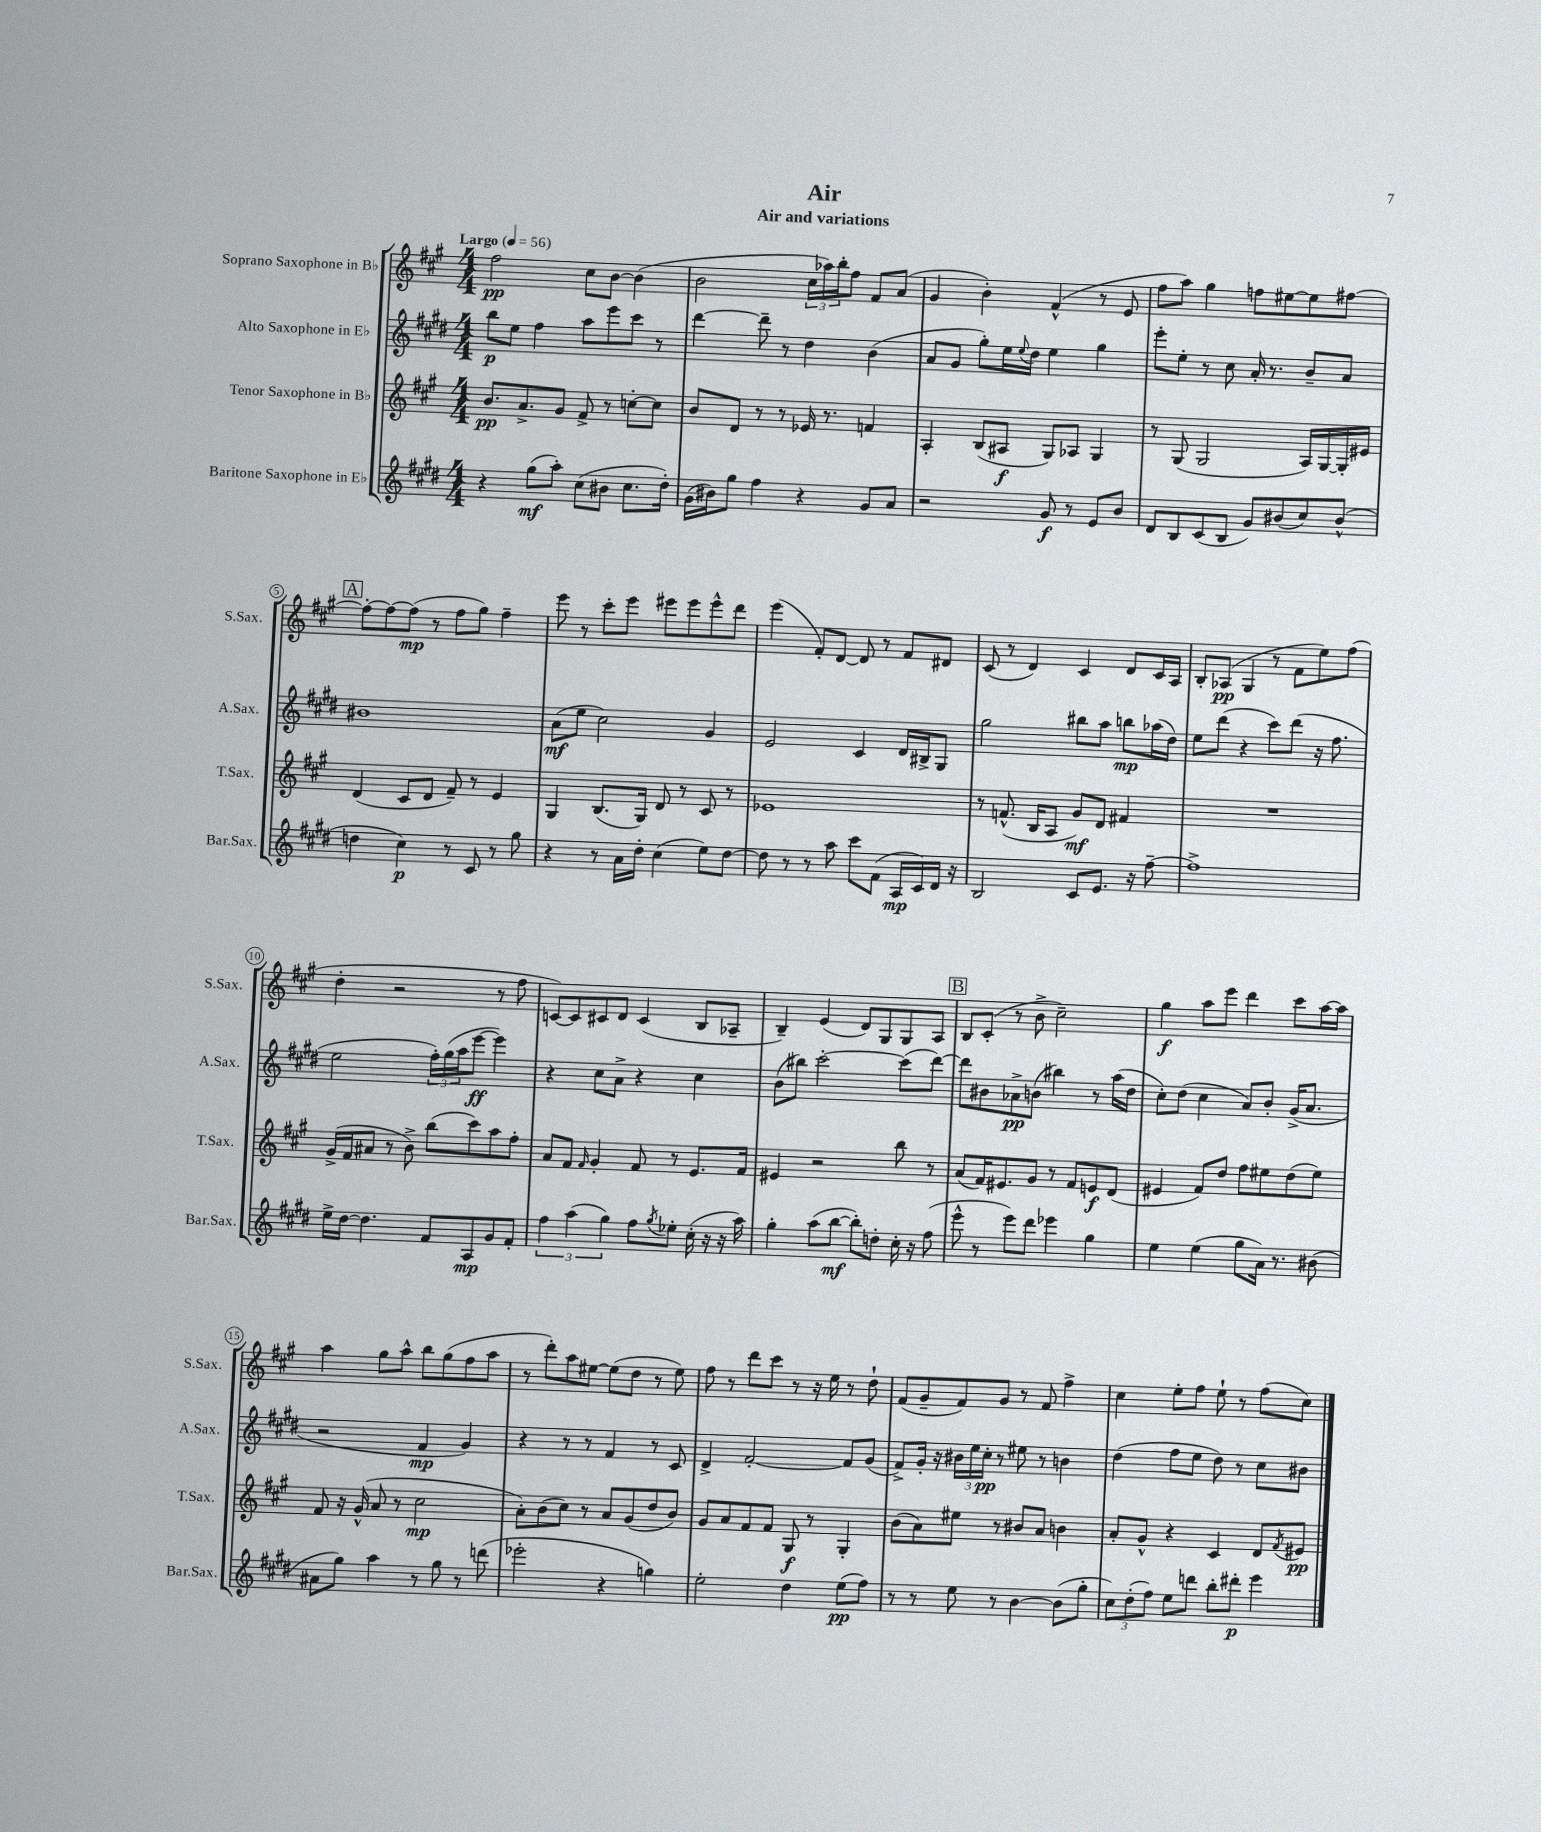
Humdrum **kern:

**kern	**kern	**kern	**kern
*staff4	*staff3	*staff2	*staff1
*clefG2	*clefG2	*clefG2	*clefG2
*k[f#c#g#d#]	*k[f#c#g#]	*k[f#c#g#d#]	*k[f#c#g#]
*M4/4	*M4/4	*M4/4	*M4/4
*MM56	*MM56	*MM56	*MM56
4r	8.b	8bb	2ff#
.	.	8ee	.
.	8.a^	.	.
(8gg#	.	4ff#	.
8aa')	8g#	.	.
(8cc#	8f#^	8aa	8cc#
8b#	8r	8eee	[8b
8.cc#	[8cc'	8ccc#	(4b]
.	8cc]	8r	.
16dd#')	.	.	.
=	=	=	=
(16g#	8b	[4ddd#	2b
16b#)	.	.	.
8gg#	8d	.	.
4ff#	8r	8ddd#~]	.
.	8r	8r	.
4r	16e-	4dd#	24cc#
.	.	.	24aa-)
.	8.r	.	.
.	.	.	24bb'
.	.	.	8ff#
8g#	4f	(4b	8f#
8a	.	.	(8a
=	=	=	=
2r	4A'	8a	4g#
.	.	8g#	.
.	(8B	8gg#')	4b')
.	8A#	16ee	.
.	.	8qqee	.
.	.	16dd#	.
8g#	8G#)	4ee	(4f#^^
8r	8A-	.	.
8e	4G#	4gg#	8r
8b	.	.	8e
=	=	=	=
8d#	8r	8eee'	8ff#
8B	(8G#	8ee'	8aa)
(8c#	2G#	8r	4gg#
8B	.	8cc#	.
8g#)	.	16a'	8ff
.	.	8.r	.
(8b#	.	.	[8ee#
8cc#)	16A)	8b~	8ee#]
.	[16G#	.	.
(8b#^^	16G#']	8a	[8ff#
.	16e#	.	.
=	=	=	=
4dd	(4d	1b#	8ff#'_
.	.	.	8ff#_
4cc#)	8c#	.	(8ff#]
.	8d	.	8r
8r	8f#~)	.	8ff#
8c#	8r	.	8gg#)
8r	4e	.	4ff#~
8gg#	.	.	.
=	=	=	=
4r	4G#	(8a	8eee
.	.	8ee	8r
8r	(8.B	2cc#)	8ccc#'
16a	.	.	8eee
16dd#'	16G#)	.	.
(4cc#	8d	.	8eee#
.	8r	.	8eee#
8ee)	8c#	4g#	8eee#^^
[8dd#	8r	.	8ddd
=	=	=	=
8dd#]	1e-	2e	(4eee
8r	.	.	.
8r	.	.	8f#')
8aa	.	.	[8d
8ccc#	.	4c#	8d]
(8f#	.	.	8r
16A	.	16d#	8f#
16c#)	.	16B#^	.
16d#	.	8G#	8d#
16r	.	.	.
=	=	=	=
2B	8r	2gg#	(8c#
.	(8.f^^	.	8r
.	.	.	4d)
.	16B	.	.
.	8A	.	.
8c#	8g#)	8bb#	4c#
8.e	8d	8aa	.
.	4f#	8bb	8d
16r	.	.	.
[8ff#~	.	(16aa-	16c#
.	.	16dd#)	16A
=	=	=	=
1ff#^]	1r	8ee	8B'
.	.	(8ddd#	(8A-
.	.	4r	4G#
.	.	8ccc#)	8r
.	.	(8ddd#	8f#
.	.	16r	8ee)
.	.	8.ff#	.
.	.	.	(8ff#
=	=	=	=
16ee^	(16g#^	2ee	4dd'
[16dd#	16f#	.	.
4.dd#]	8a#	.	.
.	8r	.	2r
.	8b^)	.	.
8f#	(8bb	24ff#')	.
.	.	(24gg#	.
.	.	24aa	.
8A	8ccc#)	[8eee	.
8g#	8aa	4eee])	8r
8f#'	8ff#'	.	8ff#
=	=	=	=
6ff#	8a	4r	[8c)
.	8f#	.	8c]
(6aa	.	.	.
.	16qqf#	.	.
.	4g#'	8cc#	8c#
6gg#)	.	.	.
.	.	8a^	8d
8ff#	8f#	4r	(4c#
8qgg#	.	.	.
8ee-'	8r	.	.
(16cc#'	8.e	4cc#	8B
16r	.	.	.
16r	.	.	8A-~
16aa)	16f#	.	.
=	=	=	=
4gg#'	4e#	(8b	4B~)
.	.	8bb#)	.
(8aa	2r	[2ccc#'	(4e
[8bb	.	.	.
8bb'])	.	.	8d)
8dd'	.	.	8G#
16cc#'	8bb	(8ccc#]	8G#
16r	.	.	.
(8ff#	8r	[8ddd#)	8A
=	=	=	=
8eee^^	(8a	8ddd#]	8B
8r	16f#)	8b#	(8c#'
.	8.e#	.	.
8eee)	.	8a-^	8r
8ddd#	8g#	(8b	8b^
4eee-	8r	4bb#)	2cc#~)
.	8f#	.	.
4gg#	8e	8r	.
.	(8d	(16aa	.
.	.	16dd#	.
=	=	=	=
4ee	4e#	8cc#')	4gg#
.	.	(8dd#	.
(4ee	8f#)	4cc#	8aa
.	8dd	.	8eee
8gg#	8ff#	8a)	4ddd
16a)	8ee#	8b'	.
8.r	.	.	.
.	(8dd	(16g#^	8ccc#
.	.	8.a	.
(8b#	8ee#)	.	[16aa
.	.	.	16aa]
=	=	=	=
8a#	8f#	2r	4aa
8gg#)	16r	.	.
.	(16g#^^	.	.
4aa	8a	.	8gg#
.	8r	.	8aa^^
8r	2cc#	4f#	8bb
8gg#	.	.	(8gg#
8r	.	4g#)	8ff#
(8ddd	.	.	8aa
=	=	=	=
2eee-'	8a')	4r	8r
.	(8b	.	8ddd')
.	8cc#)	8r	8aa
.	8r	8r	[8ee#
4r	8a	4f#	(8ee#]
.	(8g#	.	8dd
4gg)	8dd	8r	8r
.	8b)	8c#	8ee#)
=	=	=	=
2ee'	8g#	4d#^	8ff#
.	8a	.	8r
.	8f#	[2f#'	8ddd
.	8f#	.	8ccc#
4dd#	8G#	.	8r
.	8r	.	16r
.	.	.	16ee
(8ee	4G#'	8f#]	8r
8ff#)	.	(8g#	8dd`
=	=	=	=
8r	(8b	8f#^)	(8f#
8r	8a)	16g#'	8g#~
.	.	16r	.
8ee	8ee#	24b#	8f#)
.	.	24ee	.
.	.	24cc#'	.
8r	8r	8r	8g#
[4b	8b#	8ee#	8r
.	8a	8r	8f#
(8b]	4b	4b	4ff#^
8gg#'	.	.	.
=	=	=	=
12cc#)	8a'	(4dd#	4cc#
(12dd#'	.	.	.
.	8g#^^	.	.
12ff#)	.	.	.
8ee	4r	8ff#	8ee'
8ddd	.	8ee	8ff#
8bb'	4c#	8dd#)	8ee`
8ddd#'	.	8r	8r
4eee	8d	8cc#	(8ff#
.	8qf#	.	.
.	8e#	8b#	8cc#)
==	==	==	==
*-	*-	*-	*-
